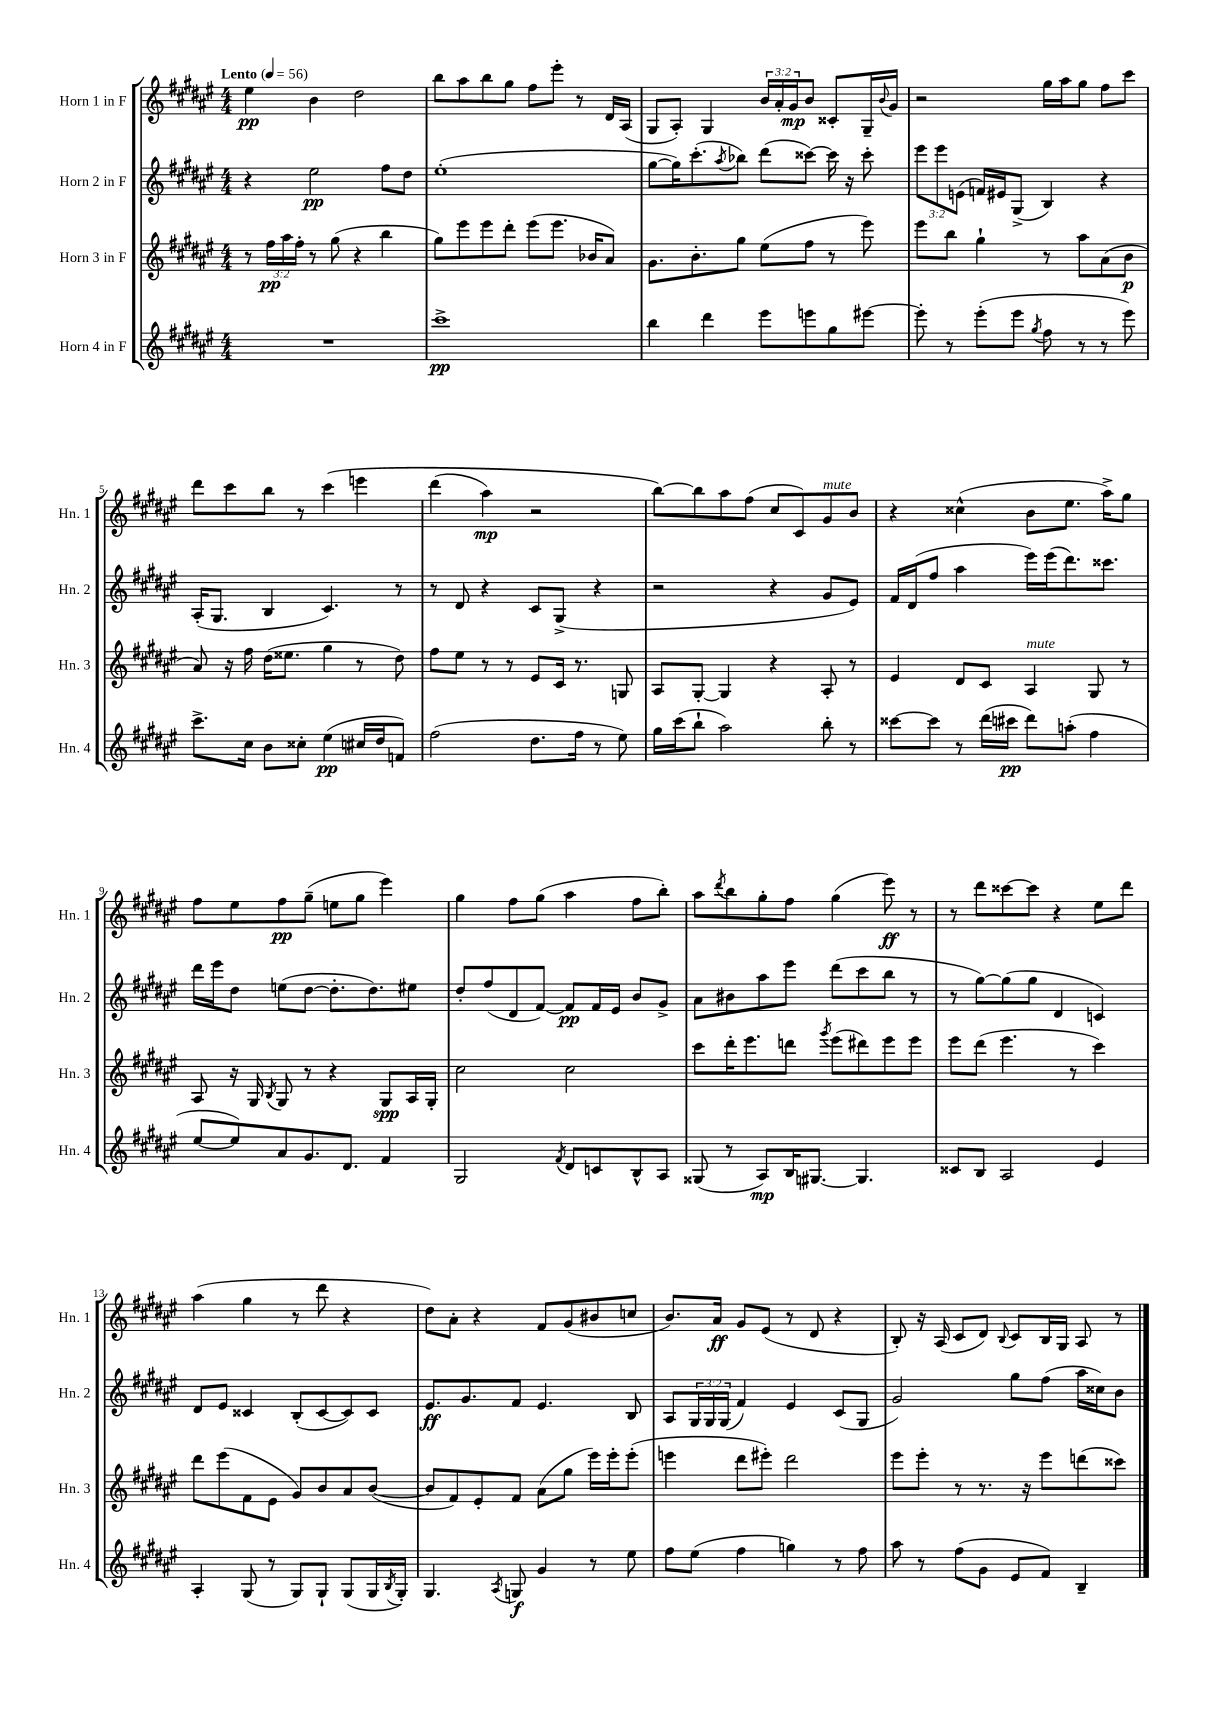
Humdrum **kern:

**kern	**dynam	**kern	**dynam	**kern	**dynam	**kern	**dynam
*part4	*part4	*part3	*part3	*part2	*part2	*part1	*part1
*staff4	*staff4	*staff3	*staff3	*staff2	*staff2	*staff1	*staff1
*I"Horn 4 in F	*	*I"Horn 3 in F	*	*I"Horn 2 in F	*	*I"Horn 1 in F	*
*I'Hn. 4	*	*I'Hn. 3	*	*I'Hn. 2	*	*I'Hn. 1	*
*clefG2	*	*clefG2	*	*clefG2	*	*clefG2	*
*k[f#c#g#d#a#e#]	*	*k[f#c#g#d#a#e#]	*	*k[f#c#g#d#a#e#]	*	*k[f#c#g#d#a#e#]	*
*M4/4	*	*M4/4	*	*M4/4	*	*M4/4	*
*MM56	*	*MM56	*	*MM56	*	*MM56	*
=1	=1	=1	=1	=1	=1	=1	=1
!	!	!	!	!	!	!LO:TX:a:B:t=Lento	!
1r	.	8r	.	4r	.	4ee#\	pp
.	.	24ff#\LL	pp	.	.	.	.
.	.	24aa#\	.	.	.	.	.
.	.	24ff#'\JJ	.	.	.	.	.
.	.	8r	.	2ee#\	pp	4b\	.
.	.	(8gg#\	.	.	.	.	.
.	.	4r	.	.	.	2dd#\	.
.	.	4bb\	.	8ff#\L	.	.	.
.	.	.	.	8dd#\J	.	.	.
=2	=2	=2	=2	=2	=2	=2	=2
1ccc#^	pp	8gg#\L)	.	(1ee#'	.	8bb\L	.
.	.	8eee#\	.	.	.	8aa#\	.
.	.	8eee#\	.	.	.	8bb\	.
.	.	8ddd#'\J	.	.	.	8gg#\J	.
.	.	(8eee#\L	.	.	.	8ff#\L	.
.	.	8.eee#\J	.	.	.	8eee#'\J	.
.	.	.	.	.	.	8r	.
.	.	16b-X/KL	.	.	.	.	.
.	.	8a#/J)	.	.	.	16d#/LL	.
.	.	.	.	.	.	(16A#/JJ	.
=3	=3	=3	=3	=3	=3	=3	=3
4bb\	.	8.g#\L	.	[8gg#\L	.	8G#/L	.
.	.	.	.	16gg#\K])	.	8A#'/J)	.
.	.	8.b'\	.	(8.ccc#'\	.	.	.
4ddd#\	.	.	.	.	.	4G#/	.
.	.	.	.	8qaa#/	.	.	.
.	.	8gg#\J	.	8bb-X\J)	.	.	.
8eee#\L	.	(8ee#\L	.	(8ddd#\L	.	24b/LL	.
.	.	.	.	.	.	24a#'/	.
.	.	.	.	.	.	24g#/J	mp
8eeen\	.	8ff#\J	.	[8ccc##X\J)	.	8b/J	.
8gg#\	.	8r	.	16ccc##\]	.	8c##X'/L	.
.	.	.	.	16r	.	.	.
[8eee#X\J	.	8eee#\)	.	8ccc##'\	.	16G#~/L	.
.	.	.	.	.	.	8qqb/	.
.	.	.	.	.	.	16g#/JJ	.
=4	=4	=4	=4	=4	=4	=4	=4
8eee#'\]	.	8eee#\L	.	12eee#\L	.	2r	.
.	.	.	.	12eee#\	.	.	.
8r	.	8bb\J	.	.	.	.	.
.	.	.	.	(12en\J	.	.	.
(8eee#'\L	.	4gg#`\	.	16fn/LL)	.	.	.
.	.	.	.	16e#X/J	.	.	.
8eee#\J	.	.	.	(8G#^/J	.	.	.
8qgg#/	.	.	.	.	.	.	.
8ff#\	.	8r	.	4B/)	.	16gg#\LL	.
.	.	.	.	.	.	16aa#\J	.
8r	.	8aa#\L	.	.	.	8gg#\J	.
8r	.	(8a#\	.	4r	.	8ff#\L	.
8eee#\)	.	8b\J	p	.	.	8ccc#\J	.
!!LO:LB:g=z
=5	=5	=5	=5	=5	=5	=5	=5
8.ccc#^\L	.	8a#/)	.	(16A#'/KL	.	8ddd#\L	.
.	.	.	.	8.G#/J	.	.	.
.	.	16r	.	.	.	8ccc#\	.
16cc#\Jk	.	16ff#\	.	.	.	.	.
8b\L	.	(16dd#\KL	.	4B/	.	8bb\J	.
.	.	8.ee##X\J	.	.	.	.	.
8cc##X'\J	.	.	.	.	.	8r	.
(4ee#\	pp	4gg#\	.	4.c#/)	.	(4ccc#\	.
16cc#X/LL	.	8r	.	.	.	4eeen\	.
16dd#/J	.	.	.	.	.	.	.
8fn/J)	.	8dd#\)	.	8r	.	.	.
=6	=6	=6	=6	=6	=6	=6	=6
(2ff#\	.	8ff#\L	.	8r	.	(4ddd#\	.
.	.	8ee#\J	.	8d#/	.	.	.
.	.	8r	.	4r	.	4aa#\)	mp
.	.	8r	.	.	.	.	.
8.dd#\L	.	8e#/L	.	8c#/L	.	2r	.
.	.	16c#/Jk	.	(8G#^/J	.	.	.
16ff#\Jk	.	8.r	.	.	.	.	.
8r	.	.	.	4r	.	.	.
8ee#\)	.	8Gn/	.	.	.	.	.
=7	=7	=7	=7	=7	=7	=7	=7
16gg#\LL	.	8A#/L	.	2r	.	[8bb\L)	.
(16ccc#\J	.	.	.	.	.	.	.
8bb`\J	.	[8G#'/J	.	.	.	8bb\]	.
2aa#\)	.	4G#/]	.	.	.	8aa#\	.
.	.	.	.	.	.	(8ff#\J	.
.	.	4r	.	4r	.	8cc#/L	.
.	.	.	.	.	.	8c#/)	.
!	!	!	!	!	!	!LO:TX:a:i:t=mute	!
8bb'\	.	8A#'/	.	8g#/L	.	8g#/	.
8r	.	8r	.	8e#/J)	.	8b/J	.
=8	=8	=8	=8	=8	=8	=8	=8
[8ccc##X\L	.	4e#/	.	16f#/LL	.	4r	.
.	.	.	.	(16d#/J	.	.	.
8ccc##\J]	.	.	.	8ff#/J	.	.	.
8r	.	8d#/L	.	4aa#\	.	(4cc##X^^\	.
(16ddd#\LL	.	8c#/J	.	.	.	.	.
16ccc#X\JJ	pp	.	.	.	.	.	.
!	!	!LO:TX:a:i:t=mute	!	!	!	!	!
8ddd#\L)	.	4A#/	.	16eee#\LL)	.	8b\L	.
.	.	.	.	(16eee#\J	.	.	.
(8aan'\J	.	.	.	8.ddd#\)	.	8.ee#\J	.
4ff#\	.	8G#/	.	.	.	.	.
.	.	.	.	8.ccc##X\J	.	16aa#^\KL)	.
.	.	8r	.	.	.	8gg#\J	.
!!LO:LB:g=z
=9	=9	=9	=9	=9	=9	=9	=9
[8ee#/L	.	8A#/	.	16ddd#\LL	.	8ff#\L	.
.	.	.	.	16eee#\J	.	.	.
8ee#/])	.	16r	.	8dd#\J	.	8ee#\	.
.	.	16G#/	.	.	.	.	.
.	.	8qB/	.	.	.	.	.
8a#/	.	8G#/	.	(8een\L	.	8ff#\	pp
8.g#/	.	8r	.	[8dd#\J	.	(8gg#~\J	.
.	.	4r	.	8.dd#'\L]	.	8een\L	.
8.d#/J	.	.	.	.	.	.	.
.	.	.	.	.	.	8gg#\J	.
.	.	.	.	8.dd#\)	.	.	.
4f#/	.	8G#/L	spp	.	.	4eee#\)	.
.	.	16A#/L	.	8ee#X\J	.	.	.
.	.	16G#'/JJ	.	.	.	.	.
=10	=10	=10	=10	=10	=10	=10	=10
2G#/	.	2cc#\	.	8dd#'/L	.	4gg#\	.
.	.	.	.	(8ff#/	.	.	.
.	.	.	.	8d#/	.	8ff#\L	.
.	.	.	.	[8f#/J)	.	(8gg#\J	.
8qf#/	.	.	.	.	.	.	.
8d#/L	.	2cc#\	.	8f#/L]	pp	4aa#\	.
8cn/	.	.	.	16f#/L	.	.	.
.	.	.	.	16e#/JJ	.	.	.
8B^^/	.	.	.	8b/L	.	8ff#\L	.
8A#/J	.	.	.	8g#^/J	.	8bb'\J)	.
=11	=11	=11	=11	=11	=11	=11	=11
(8G##X/	.	8ccc#\L	.	8a#\L	.	8aa#\L	.
.	.	.	.	.	.	8qddd#/	.
8r	.	16ddd#'\K	.	8b#X\	.	8bb\	.
.	.	8.eee#\	.	.	.	.	.
8A#/L)	mp	.	.	8aa#\	.	8gg#'\	.
16B/K	.	8dddn\J	.	8eee#\J	.	8ff#\J	.
[8.G#X/J	.	.	.	.	.	.	.
.	.	8qggg#/	.	.	.	.	.
.	.	(8eee#\L	.	(8ddd#\L	.	(4gg#\	.
4.G#/]	.	8ddd#X\)	.	8ccc#\	.	.	.
.	.	8eee#\	.	8bb\J	.	8eee#\)	ff
.	.	8eee#\J	.	8r	.	8r	.
=12	=12	=12	=12	=12	=12	=12	=12
8c##X/L	.	8eee#\L	.	8r	.	8r	.
8B/J	.	(8ddd#\J	.	[8gg#\L)	.	8ddd#\L	.
2A#/	.	4.eee#\	.	(8gg#\]	.	[8ccc##X\	.
.	.	.	.	8gg#\J	.	8ccc##\J]	.
.	.	.	.	4d#/	.	4r	.
.	.	8r	.	.	.	.	.
4e#/	.	4ccc#\)	.	4cn/)	.	8ee#\L	.
.	.	.	.	.	.	8ddd#\J	.
!!LO:LB:g=z
=13	=13	=13	=13	=13	=13	=13	=13
4A#'/	.	8ddd#\L	.	8d#/L	.	(4aa#\	.
.	.	(8eee#\	.	8e#/J	.	.	.
(8G#/	.	8f#\	.	4c##X/	.	4gg#\	.
8r	.	8e#\J	.	.	.	.	.
8G#/L)	.	8g#/L)	.	(8B'/L	.	8r	.
8G#`/J	.	8b/	.	[8c##/	.	8ddd#\	.
(8G#/L	.	8a#/	.	8c##/])	.	4r	.
16G#/L	.	([8b/J	.	8c##/J	.	.	.
8qB/	.	.	.	.	.	.	.
16G#'/JJ)	.	.	.	.	.	.	.
=14	=14	=14	=14	=14	=14	=14	=14
4.G#/	.	8b/L]	.	8.e#/L	ff	8dd#\L)	.
.	.	8f#/)	.	.	.	8a#'\J	.
.	.	.	.	8.g#/	.	.	.
.	.	8e#'/	.	.	.	4r	.
8qA#/	.	.	.	.	.	.	.
8Gn/	f	8f#/J	.	8f#/J	.	.	.
4g#/	.	(8a#\L	.	4.e#/	.	8f#/L	.
.	.	8gg#\J	.	.	.	(8g#/	.
8r	.	16eee#\LL)	.	.	.	8b#X/	.
.	.	16eee#'\J	.	.	.	.	.
8ee#\	.	(8eee#'\J	.	8B/	.	8ccn/J	.
=15	=15	=15	=15	=15	=15	=15	=15
8ff#\L	.	4eeen\	.	8A#/L	.	8.b/L)	.
(8ee#\J	.	.	.	24G#/L	.	.	.
.	.	.	.	24G#/	.	.	.
.	.	.	.	.	.	16a#/Jk	ff
.	.	.	.	(24G#/JJ	.	.	.
4ff#\	.	8ddd#\L	.	4f#/)	.	8g#/L	.
.	.	8eee#X'\J)	.	.	.	(8e#/J	.
4ggn\)	.	2ddd#\	.	4e#/	.	8r	.
.	.	.	.	.	.	8d#/	.
8r	.	.	.	(8c#/L	.	4r	.
8ff#\	.	.	.	8G#/J	.	.	.
=16	=16	=16	=16	=16	=16	=16	=16
8aa#\	.	8eee#\L	.	2g#/)	.	8B'/)	.
8r	.	8eee#'\J	.	.	.	16r	.
.	.	.	.	.	.	(16A#/	.
(8ff#\L	.	8r	.	.	.	8c#/L	.
8g#\J	.	8.r	.	.	.	8d#/J)	.
.	.	.	.	.	.	8qqB/	.
8e#/L	.	.	.	8gg#\L	.	8c#/L	.
.	.	16r	.	.	.	.	.
8f#/J)	.	8eee#\L	.	(8ff#\J	.	16B/L	.
.	.	.	.	.	.	16G#/JJ	.
4B~/	.	(8dddn\	.	16aa#\LL	.	8A#/	.
.	.	.	.	16cc##X\J)	.	.	.
.	.	8ccc##X\J)	.	8b\J	.	8r	.
==	==	==	==	==	==	==	==
*-	*-	*-	*-	*-	*-	*-	*-
